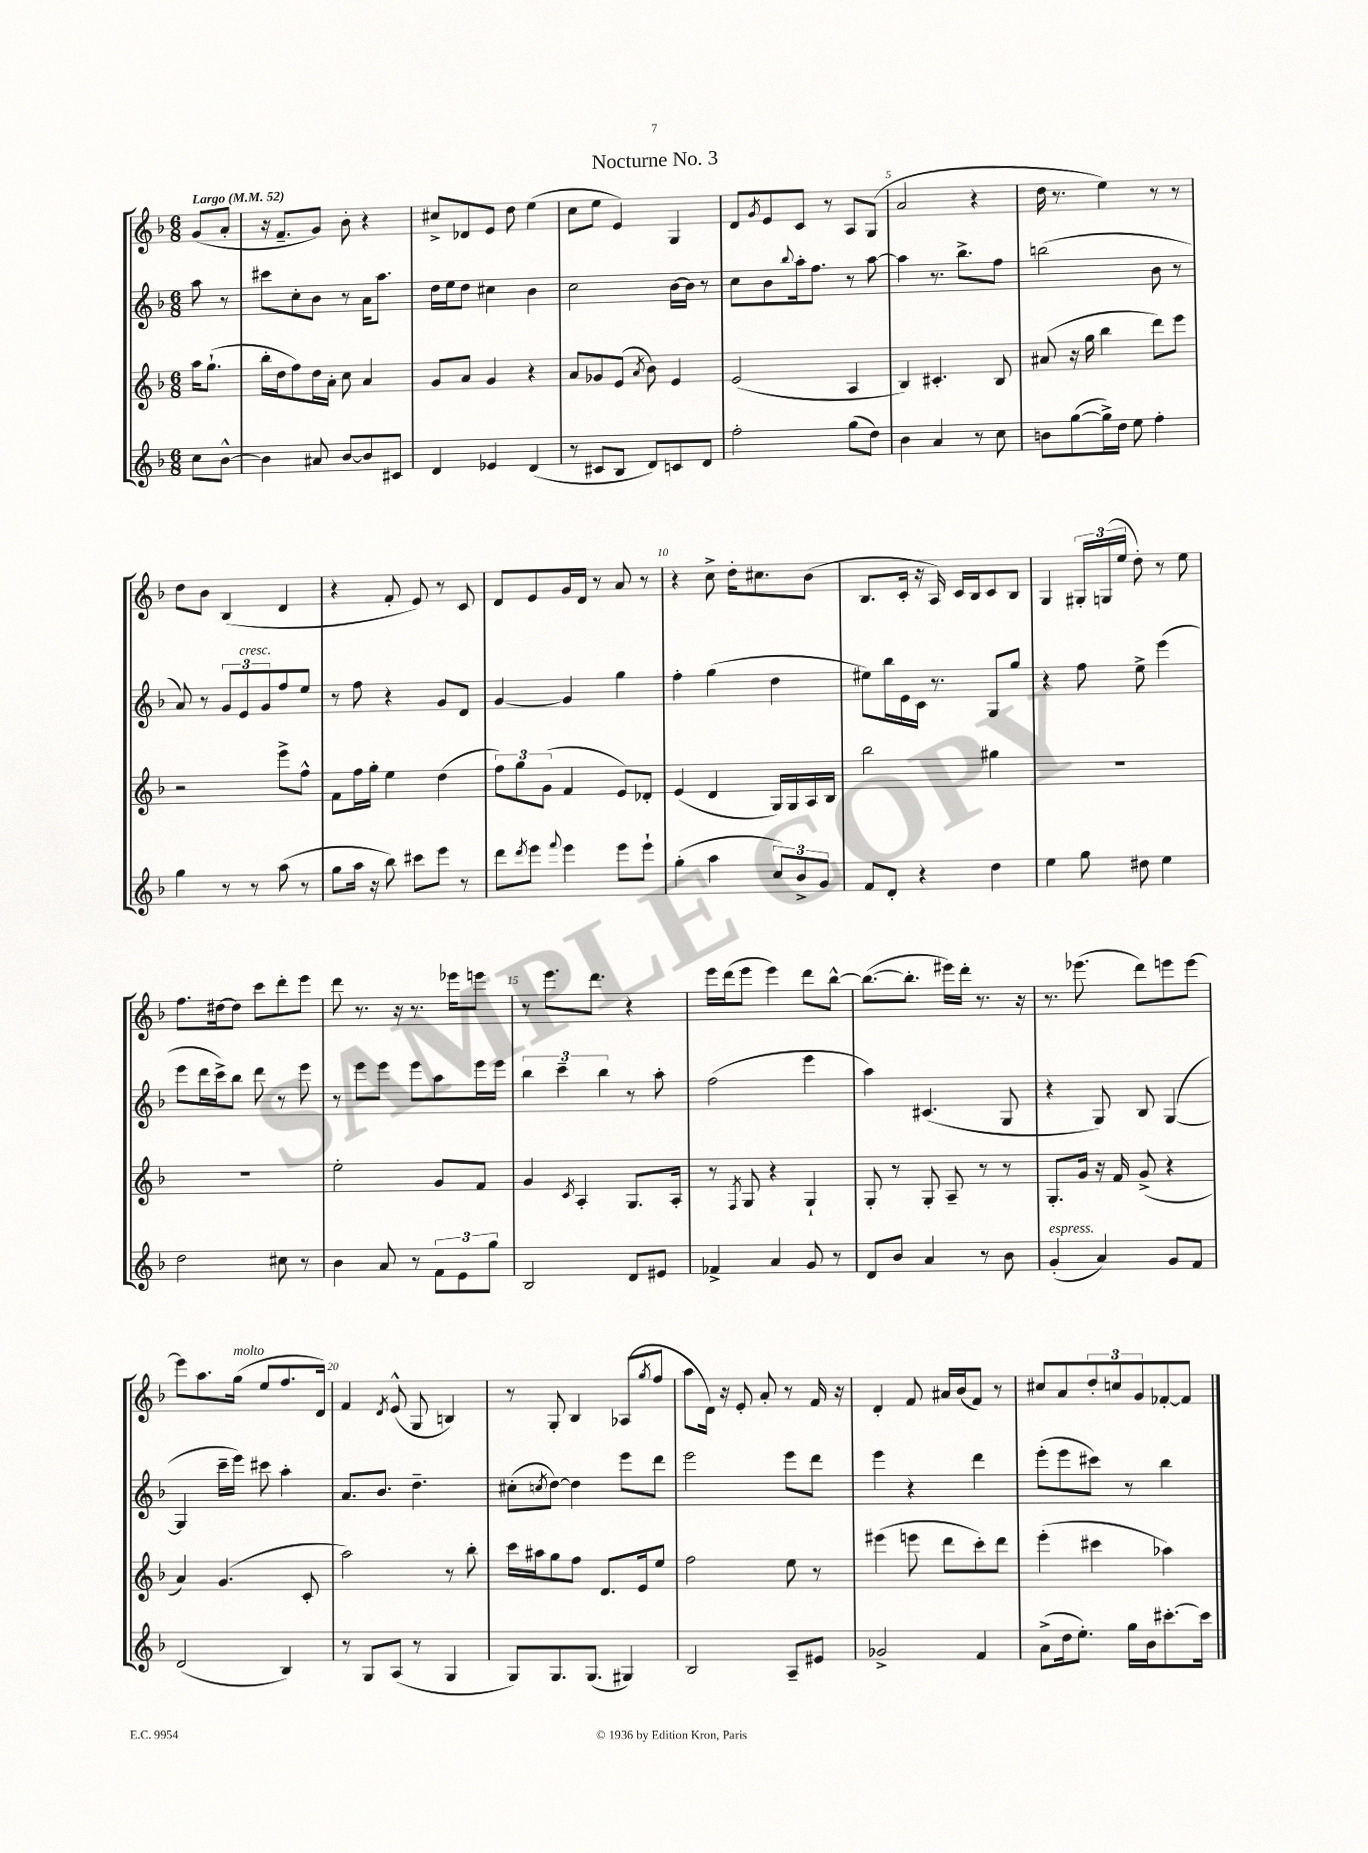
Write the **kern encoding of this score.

**kern	**kern	**kern	**kern
*staff4	*staff3	*staff2	*staff1
*clefG2	*clefG2	*clefG2	*clefG2
*k[b-]	*k[b-]	*k[b-]	*k[b-]
*M6/8	*M6/8	*M6/8	*M6/8
*MM52	*MM52	*MM52	*MM52
8cc	16aa	8aa	(8g
.	(8.gg`	.	.
[8b-^^	.	8r	8a'
=	=	=	=
4b-]	16bb-'	8ccc#	16r
.	16dd	.	8.f~
.	8ff)	8cc'	.
8a#	16dd	8b-	8g)
.	16a'	.	.
[8b-	8cc	8r	8b-'
8b-]	4a	16a	4r
.	.	8.aa	.
8c#	.	.	.
=	=	=	=
4d	8g	16dd	8cc#^
.	.	16ee	.
.	8a	8dd	8d-
4e-	4g	4cc#	8e
.	.	.	8dd
(4d	4r	4b-	(4ee
=	=	=	=
8r	8a	2cc	8cc
8c#	8g-	.	8ee
8B-	(8e	.	4e)
.	8qa	.	.
8d)	8b-)	.	.
8c	4e	[16b-	4G
.	.	16b-]	.
8d	.	8r	.
=	=	=	=
2ff'	(2e	8cc	8d
.	.	.	8qg
.	.	8b-	8e
.	.	8qqbb-	.
.	.	16aa'	8c
.	.	8.ff	.
.	.	.	8r
(8gg	4A	8r	8A
8dd)	.	[8aa	(8G
=	=	=	=
4b-	4B-)	4aa]	2a
4a	4.c#'	8.r	.
.	.	8.bb-^	.
8r	.	.	4r
8cc	8B-	8ff	.
=	=	=	=
8b	(8a#	(2bb	16dd
.	.	.	8.r
([8gg	16r	.	.
.	16gg	.	.
16gg^])	4bb-	.	4ee)
16dd	.	.	.
8ee	.	.	.
4ff'	8ddd)	8b-	8r
.	8eee	8r	8r
=	=	=	=
4gg	2r	8a)	8dd
.	.	8r	8b-
8r	.	12g	(4B-
.	.	12e	.
8r	.	.	.
.	.	12g	.
(8aa	8eee^	8ff	4d
8r	8ff^^	8ee	.
=	=	=	=
8gg	8f	8r	4r
16aa	16ff	8ff	.
16r	16gg'	.	.
8bb-)	4ee	4r	8f'
8ccc#	.	.	8e)
8eee	(4dd	8g	8r
8r	.	8d	8c
=	=	=	=
8ddd	12ff)	[4g	8d
.	12gg	.	.
8qddd	.	.	.
8eee	.	.	8e
.	(12g	.	.
8qqfff	.	.	.
4eee	4f	4g]	16g
.	.	.	16d
.	.	.	8r
8eee	8e)	4gg	8a
8eee`	8d-'	.	8r
=	=	=	=
(4gg'	(4e	4ff'	4r
4aa	4d	(4gg	8cc^
.	.	.	16dd'
.	.	.	8.cc#
12cc)	16G)	4dd	.
.	16G	.	.
12b-^	.	.	.
.	16A	.	(8b-
12g	.	.	.
.	16B-	.	.
=	=	=	=
8f	2bb-	8ee#)	8.B-
8d'	.	16bb-	.
.	.	16e	16c'
4r	.	16c	16r
.	.	8.r	16A)
.	.	.	16c
.	.	.	16B-
4dd	4gg#	8G	8c
.	.	8gg	8B-
=	=	=	=
4ee	2.r	4r	4G
8gg	.	8ff	24G#'
.	.	.	(24G
.	.	.	24ee
8dd#	.	8ee^	8dd')
4ee	.	(4eee	8r
.	.	.	8ee
=	=	=	=
2dd	2.r	8eee	8.ff
.	.	16ddd	.
.	.	16ccc^)	[16dd#
.	.	8bb-	8dd#]
.	.	8ddd	8ccc
8cc#	.	8r	8ddd'
8r	.	8eee	8eee
=	=	=	=
4b-	2ee'	8r	8ddd
.	.	8eee	8.r
8a	.	8eee	.
.	.	.	16r
8r	.	8eee	8.r
12f	8g	8aa	.
.	.	.	16eee-
12e	.	.	.
.	8f	16eee	8eee
12gg	.	.	.
.	.	16eee	.
=	=	=	=
2B-	4g	6bb-	8r
.	.	.	8.eee
.	.	6ccc~	.
.	8qc	.	.
.	4A'	.	.
.	.	.	8.ddd
.	.	6bb-	.
8d	8.G	8r	4r
8e#	.	8aa'	.
.	16A'	.	.
=	=	=	=
4f-^	8r	(2ff	16eee
.	.	.	(16ddd
.	8qF	.	.
.	8G	.	8eee
4a	4r	.	4eee)
8g	4G`	4eee	8ddd
8r	.	.	[8bb-^^
=	=	=	=
8d	8G'	4aa)	(8.bb-_
8b-	8r	.	.
.	.	.	8.bb-']
4a	8G'	(4.c#	.
.	8A~	.	16eee#)
.	.	.	16ddd'
8r	8r	.	8.r
8b-	8r	8G	.
.	.	.	16r
=	=	=	=
(4g'	8.G'	4r	8.r
.	16g	.	(8.eee-
4a)	16r	8G)	.
.	16f	.	.
.	(8g^	8B-	8ddd)
8g	4r	([4G	8eee
8f	.	.	[8eee
=	=	=	=
(2d	4a)	4G]	8eee]
.	.	.	8.aa
.	(4.g	16ccc~	.
.	.	16eee)	(16gg
.	.	8ccc#	8ee
4B-)	.	4aa'	8.ff
.	8c'	.	.
.	.	.	16d)
=	=	=	=
8r	2aa)	8.a	4f
8G	.	.	.
.	.	8.b-	.
.	.	.	8qd
(8A	.	.	(8e^^
8r	.	4.dd~	8G
4G	8r	.	4B)
.	8bb-'	.	.
=	=	=	=
8G)	16ccc	(8cc#'	8r
.	16aa#	.	.
.	.	8qcc	.
8.G	8gg	[8dd)	8G'
.	8ff	4dd]	4B-
(8.G	.	.	.
.	8.d	.	.
4G#)	.	8eee	(8A-
.	16e	.	.
.	.	.	8qgg
.	8ee	8ddd	8ff
=	=	=	=
2B-	2ff	2eee	8aa
.	.	.	16d)
.	.	.	16r
.	.	.	8e'
.	.	.	8a'
8A~	8ee	8eee	8r
8e#	8r	8ddd	16f
.	.	.	16r
=	=	=	=
2g-^	(4eee#	4eee	4d'
.	8eee	4r	8f
.	8ddd	.	16a#
.	.	.	(16b-
4f	8ccc')	4ddd	8f)
.	8ddd	.	8r
=	=	=	=
(8a^	(4eee'	(8eee'	8cc#
16dd	.	8eee	8a
8.ee')	.	.	.
.	4ccc#	8ccc#)	12dd'
.	.	.	12cc
16gg	.	8r	.
.	.	.	12g
16b-	.	.	.
[8.ccc#'	4aa-)	4bb-	[8f-'
.	.	.	8f-]
16ccc#]	.	.	.
==	==	==	==
*-	*-	*-	*-
